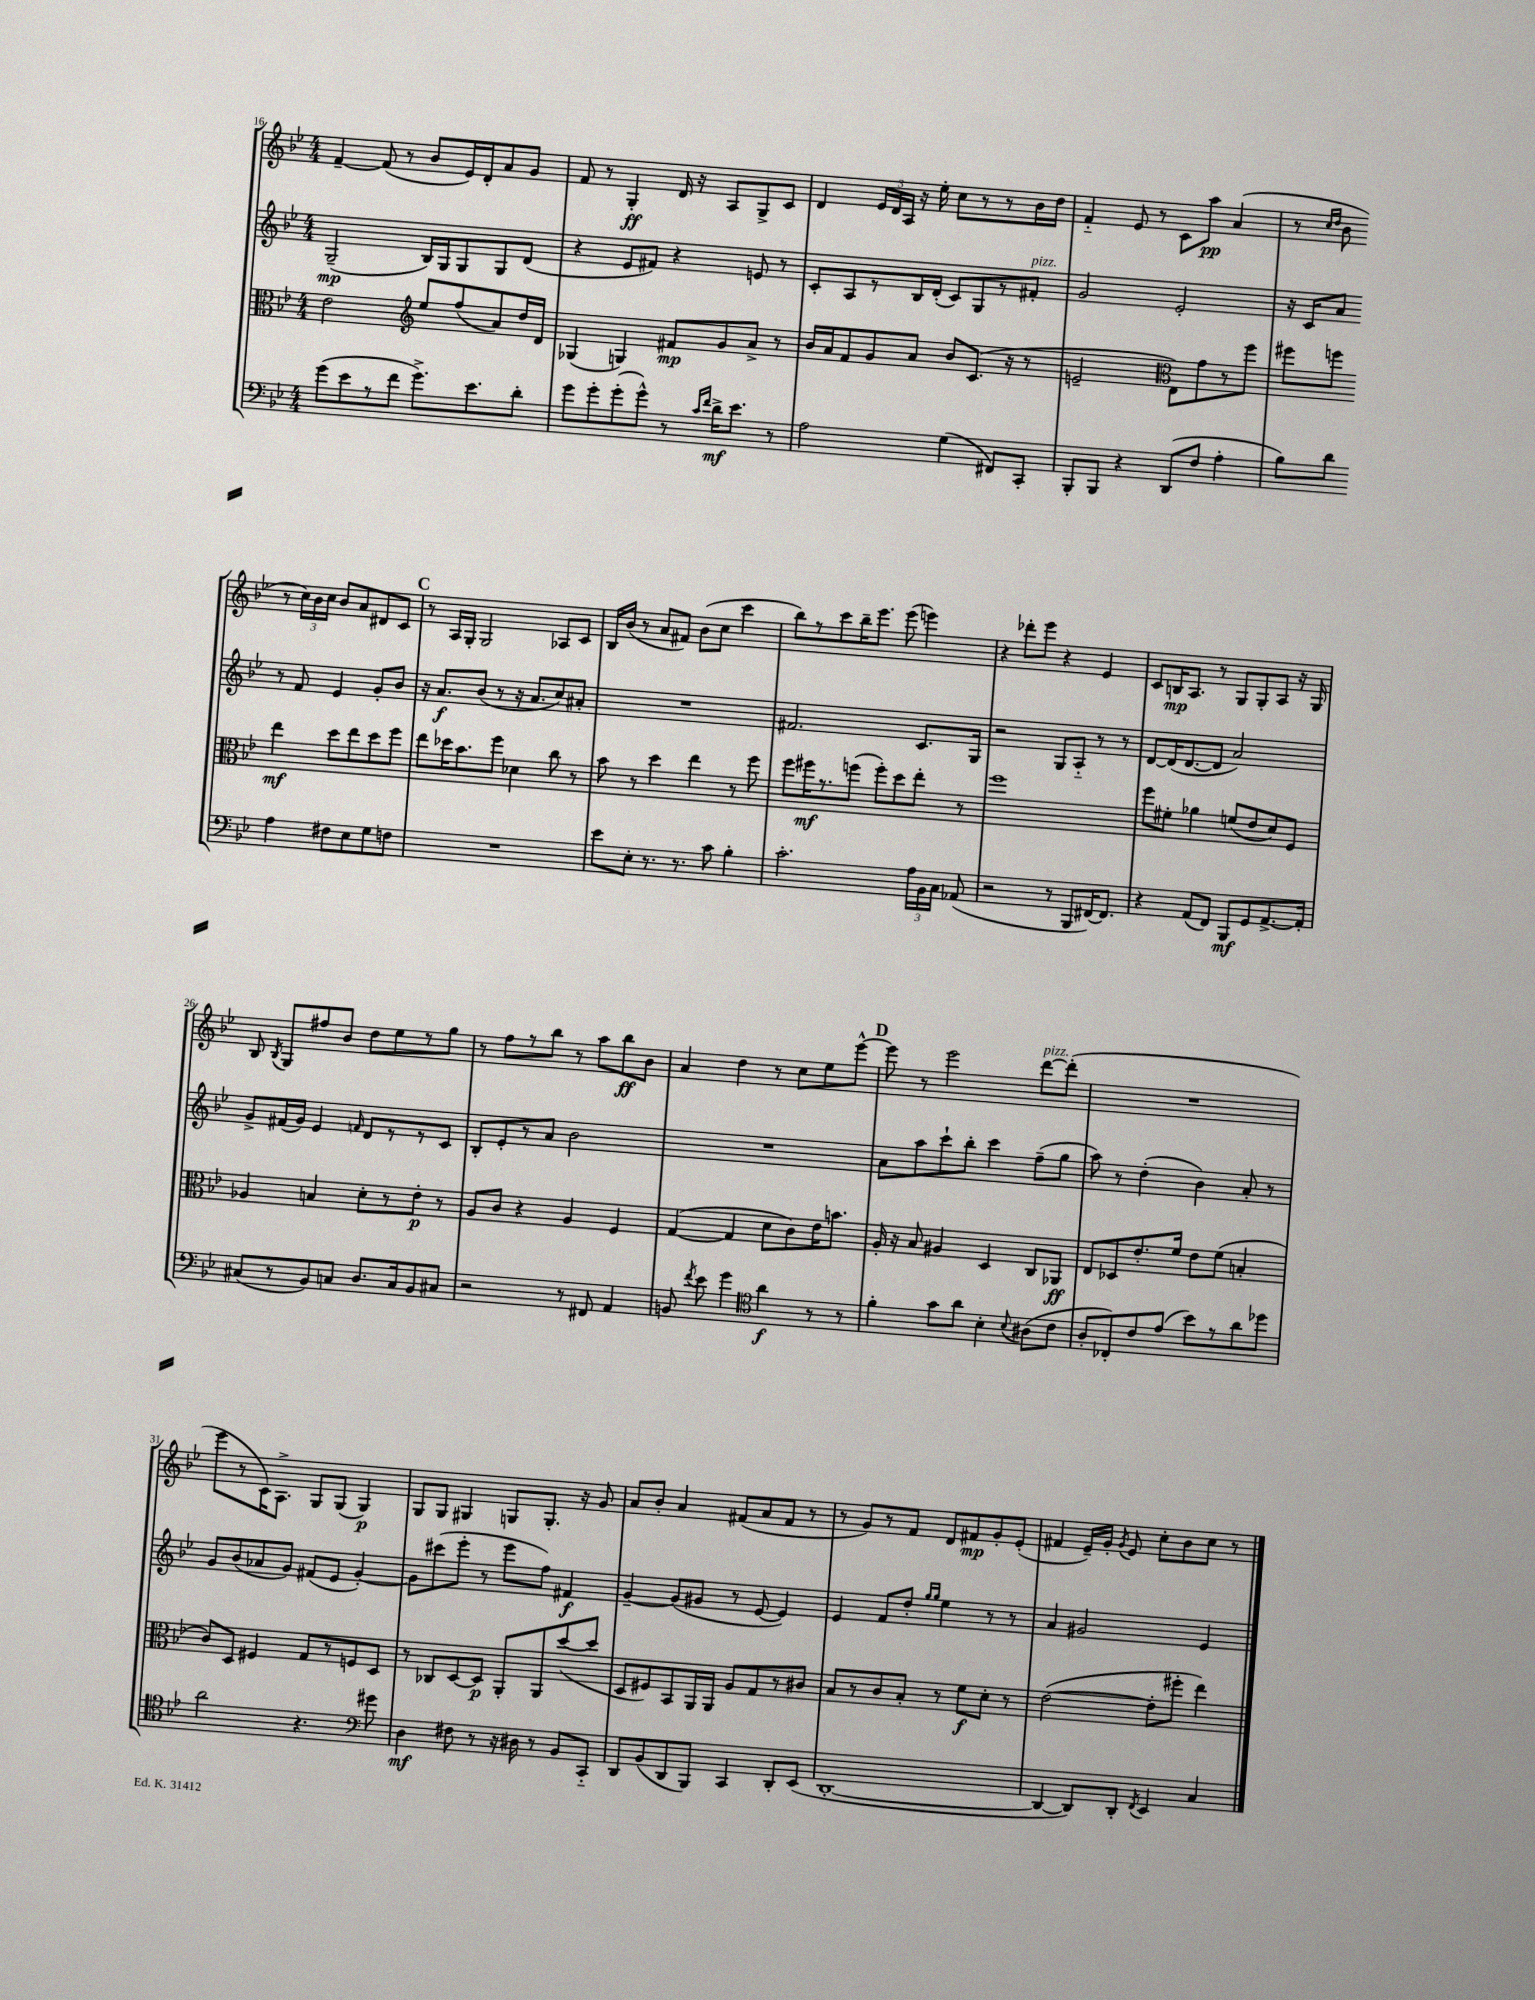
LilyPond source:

<<
\new StaffGroup <<
\new Staff = "s0" {
    \clef treble \key bes \major \numericTimeSignature \time 4/4
    \autoBeamOff f'4~-- f'8( r8 bes'8[ ees'16) d'16-. a'8 g'8] |
    f'8 r8 g4-.\ff d'16 r16 a8[ g8-> c'8] |
    d'4 \tuplet 3/2 { ees'16[ d'16 a16] } r16 ees''16-. c''8[ r8 r8 bes'16 d''16] |
    f'4-_ ees'8 r8 c'8[ a''8]\pp a'4( |
    r8 \grace { c''16[ d''16] } bes'8 r8 \tuplet 3/2 { c''16[) bes'16 c''16] } bes'8[ a'8 dis'8 c'8] |
    \mark \markup { \bold "C" } r8 a16[ g16]-. g2 aes8[ c'8] |
    bes16[ bes'16]( r8 a'8[ fis'8]) bes'8[( c''8] c'''4 |
    bes''8[) r8 c'''8 bes''16-- ees'''8.] ees'''8( e'''4) |
    r4 des'''8[-. ees'''8] r4 ees'4 |
    c'8[ b16\mp a8.] r8 g8[ g8-. a8] r16 g16 |
    bes8 \acciaccatura { bes8 } g8[ fis''8 bes'8] d''8[ ees''8 r8 g''8] |
    r8 f''8[ r8 bes''8] r8 a''8[ bes''8\ff bes'8] |
    a'4 d''4 r8 c''8[ ees''8 ees'''8]~-^ |
    \mark \markup { \bold "D" } ees'''8 r8 ees'''2 d'''8[~^\markup { \italic "pizz." } d'''8]-.( |
    R1 |
    ees'''8[ r8 c'16) a8.]-> g8[ g8]( g4\p) |
    g8[ g8] gis4 g8[ g8.]-. r16 g'8 |
    a'8[ bes'8]-. a'4 fis'8[( a'8 fis'8] r8 |
    r8 g'8[) r8 f'8] d'8[ fis'8\mp g'8-. ees'8]-.( |
    fis'4 ees'16[--) g'16]-. \acciaccatura { g'8 } ees'8 c''8[-. bes'8 c''8] r8 \bar "|." |
}
\new Staff = "s1" {
    \clef treble \key bes \major \numericTimeSignature \time 4/4
    \autoBeamOff g2--\mp( bes16[) g16 g8 g8 d'8]( |
    r4 ees'8[ fis'8]) r4 e'8 r8 |
    c'8[-. a8 r8 bes16 d'16]-.( c'8[) g8 r8 fis'8]-.^\markup { \italic "pizz." } |
    g'2 ees'2-. |
    r16 c'16[ a'8] r8 f'8 ees'4 g'8[-. bes'8] |
    \mark \markup { \bold "C" } r16 a'8.[\f bes'8]( r8 r16 a'8.[ c''8) ais'8]-. |
    R1 |
    fis'2. c'8.[ g16] |
    r2 g8[ a8]-_ r8 r8 |
    d'8[~ d'16( d'8.~ d'8] a'2) |
    g'8[-> fis'16( g'16]) ees'4 \grace { f'16 } d'8[ r8 r8 c'8] |
    bes8[-. ees'8-. r8 a'8] bes'2 |
    R1 |
    \mark \markup { \bold "D" } a'8[ a''8 c'''8-! bes''8]-. c'''4 f''8[--( g''8] |
    a''8) r8 d''4-.( bes'4) a'8-. r8 |
    g'8[ bes'8( aes'8 g'8]) fis'8[( ees'8] g'4~-.) |
    g'8[ cis'''8( ees'''8]-. r8 ees'''8[ f''8]) fis'4\f |
    g'4~-- g'8[( gis'8] r8 ees'8~ ees'4) |
    ees'4 f'8[ d''8]-. \grace { g''16[ g''16] } ees''4 r8 r8 |
    a'4 gis'2 ees'4 \bar "|." |
}
\new Staff = "s2" {
    \clef alto \key bes \major \numericTimeSignature \time 4/4
    \autoBeamOff ees'2 \clef treble ees''8[ f''8( a'8) d''16 d'16] |
    ges4( g4) fis'8[\mp g'8 a'8]-> r8 |
    bes'16[ a'16 f'8 g'8 a'8] bes'8[ c'8.]( r16 r8 |
    e'2-- \clef alto ees8[) g'8 r8 f''8] |
    fis''8[ f''8] ees''4\mf d''8[ ees''8 d''8 f''8] |
    \mark \markup { \bold "C" } ees''8[ des''16 bes'8. f''8] des'4 c''8 r8 |
    bes'8 r8 d''4 ees''4 r8 f''8 |
    f''8[ fis''16\mf r8. f''8]( f''8[-.) d''8 ees''8]-. r8 |
    f''1 |
    f''8[ fis'8]-. aes'4 f'8[( ees'8 d'8) f8] |
    aes4 b4 d'8[-. r8 ees'8]-.\p r8 |
    a8[ c'8] r4 a4 f4 |
    g4~( g4 d'8[ c'8) ees'16 b'8.] |
    \mark \markup { \bold "D" } a16-. r16 bes8 ais4 d4 c8[ aes,8]\ff |
    ees8[ des8 ees'8.-. f'16] ees'8[ f'8]( b4-. |
    c'8[) d8] fis4 g8[ r8 f8 d8] |
    r8 ces8[ d8~ d8]\p a,8[-. a,8 d''8~( d''8] |
    d8[ fis8) bes,8 a,16 a,16] a8[ g8 r8 cis'8] |
    bes8[ r8 c'8 bes8]-. r8 f'8[\f d'8]-. r8 |
    ees'2~( ees'8[-. fis''8]-. ees''4) \bar "|." |
}
\new Staff = "s3" {
    \clef bass \key bes \major \numericTimeSignature \time 4/4
    \autoBeamOff g'8[( ees'8 r8 f'8] g'8.[->) ees'8. d'8]-. |
    g'8[ g'8-. g'8-.( g'8]-^) r8 \grace { c'16[ f'16] } d'16[->\mf ees'8.] r8 |
    a2 g4( fis,8[) c,8]-. |
    bes,,8[-. bes,,8] r4 d,8[( f8] a4-. |
    bes8[) d'8] a4 fis8[ ees8 g8 f8] |
    \mark \markup { \bold "C" } R1 |
    ees'8[ ees8]-. r8. r8. c'8 bes4-. |
    c'2.-. \tuplet 3/2 { a16[ bes,16 c16] } aes,8( |
    r2 r8 bes,,8[ fis,16~) fis,8.] |
    r4 a,8[( f,8]) bes,,8[\mf g,8 a,8.~-> a,16]-. |
    cis8[( r8 bes,8) c8] d8.[ c16 bes,8 cis8] |
    r2 r8 fis,8 a,4 |
    b,8 \acciaccatura { f'8 } ees'8 g'4 \clef tenor a'4\f r8 r8 |
    \mark \markup { \bold "D" } f'4-. g'8[ a'8] bes4-. \appoggiatura { bes8 } ais8[( c'8] |
    a8[-. ces8-.) c'8 ees'8]( bes'8[) r8 a'8 des''8] |
    a'2 r4. \clef bass gis'8 |
    d4\mf fis8 r8 r16 dis16 r8 bes,8[ c,8]-_ |
    d,8[ bes,8( d,8 bes,,8]) c,4 d,8[-. ees,8]( |
    d,1~-. |
    d,4~ d,8[) d,8]-. \acciaccatura { f,8 } ees,4 c4 \bar "|." |
}
>>
>>
\layout { \context { \Score currentBarNumber = #16 } }
